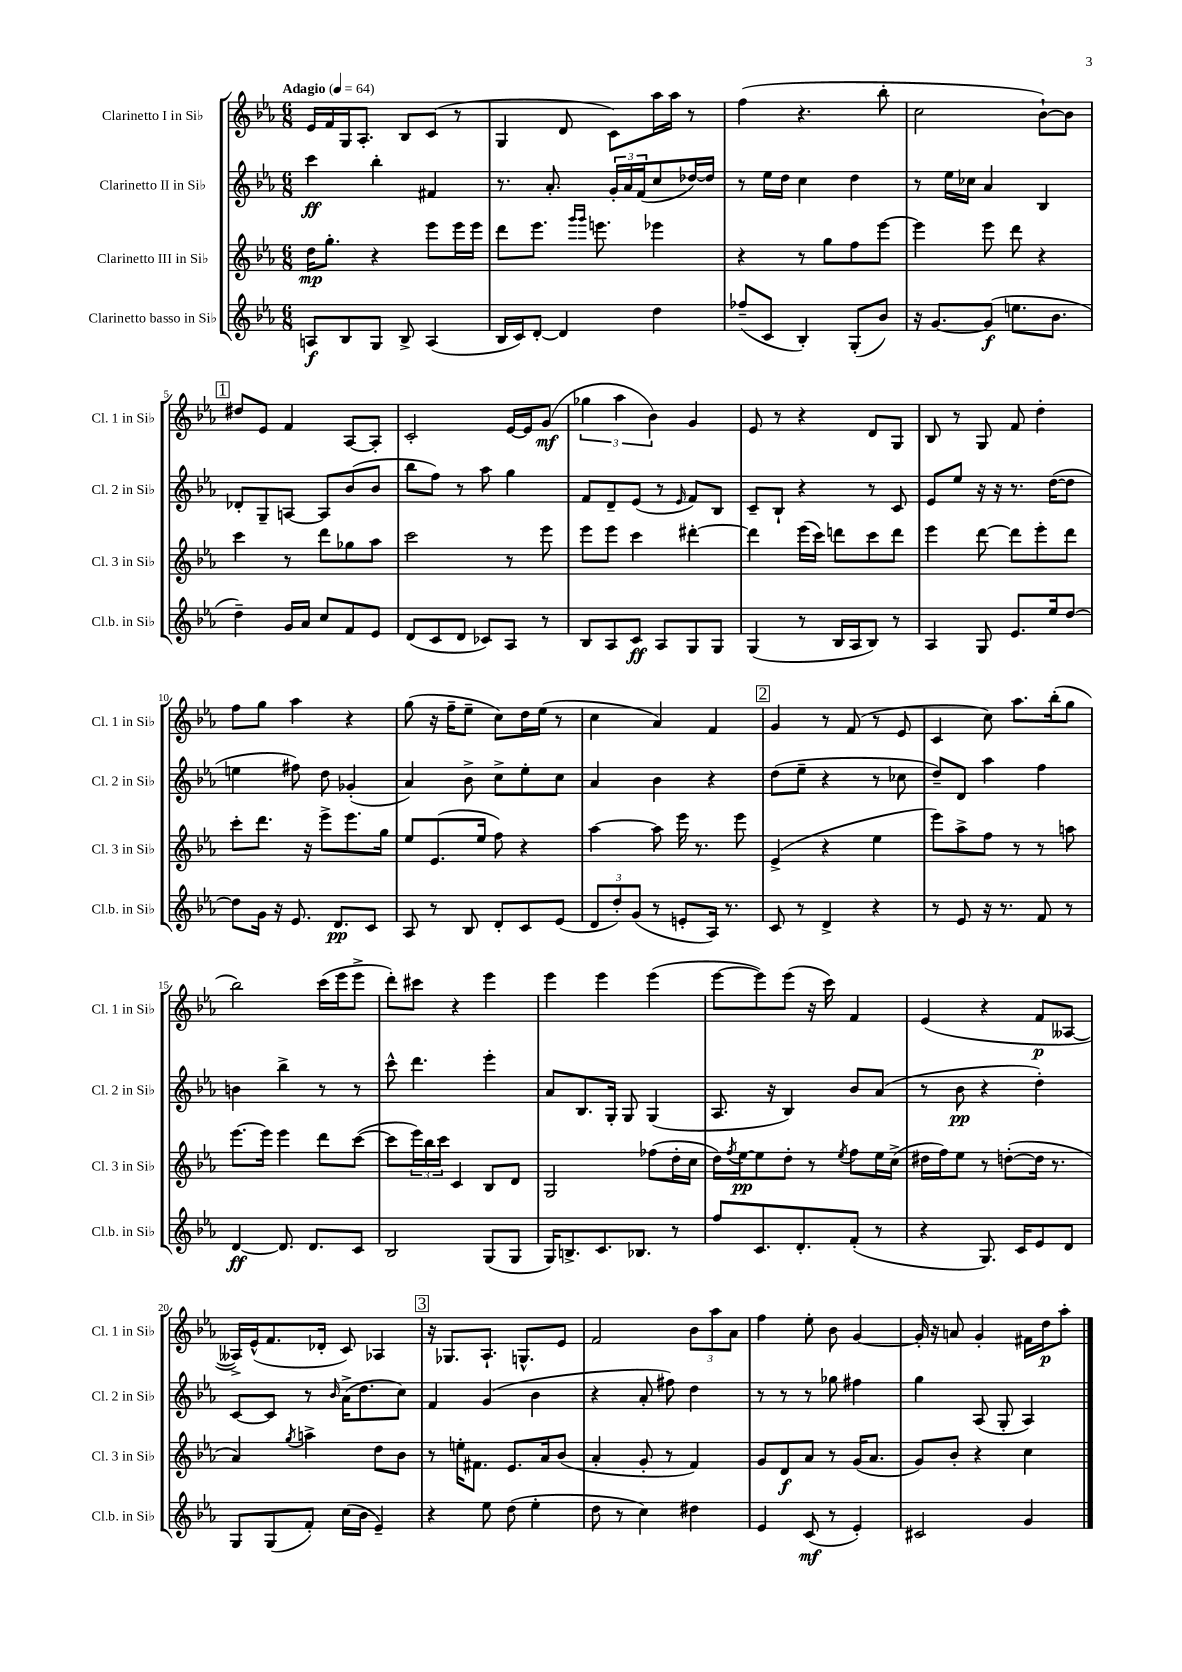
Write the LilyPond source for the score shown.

<<
\new StaffGroup <<
\new Staff = "s0" \with { instrumentName = "Clarinetto I in Sib" shortInstrumentName = "Cl. 1 in Sib" } {
    \clef treble \key ees \major \numericTimeSignature \time 6/8 \tempo "Adagio" 4 = 64
    ees'16 f'16 g16 aes8.-. bes8 c'8( r8 |
    g4 d'8 c'8) aes''16 aes''16 r8 |
    f''4( r4. bes''8-. |
    c''2 bes'8~-!) bes'8 |
    \mark \markup { \box "1" } dis''8 ees'8 f'4 aes8~ aes8-. |
    c'2-. ees'16~ ees'16 g'8\mf( |
    \tuplet 3/2 { ges''4 aes''4 bes'4) } g'4 |
    ees'8 r8 r4 d'8 g8 |
    bes8 r8 g8 f'8 d''4-. |
    f''8 g''8 aes''4 r4 |
    g''8( r16 f''16-- ees''8-- c''8) d''16 ees''16( r8 |
    c''4 aes'4) f'4 |
    \mark \markup { \box "2" } g'4 r8 f'8( r8 ees'8 |
    c'4 c''8) aes''8. bes''16-.( g''8 |
    bes''2) c'''16( ees'''16 ees'''8-> |
    d'''8-.) cis'''8 r4 ees'''4 |
    ees'''4 ees'''4 ees'''4( |
    ees'''8~ ees'''8) ees'''8( r16 c'''16) f'4 |
    ees'4( r4 f'8\p aeses8~ |
    aeses16->) ees'16-^( f'8. des'16-. c'8) aes4 |
    \mark \markup { \box "3" } r16 ges8. aes8.-! g8.-^ ees'8 |
    f'2 \tuplet 3/2 { bes'8 aes''8 aes'8 } |
    f''4 ees''8-. bes'8 g'4~ |
    g'16-. r16 a'8 g'4-. fis'16 d''16\p aes''8-. \bar "|." |
}
\new Staff = "s1" \with { instrumentName = "Clarinetto II in Sib" shortInstrumentName = "Cl. 2 in Sib" } {
    \clef treble \key ees \major \numericTimeSignature \time 6/8
    c'''4\ff bes''4-. fis'4 |
    r8. aes'8.-. \tuplet 3/2 { g'16-. aes'16 f'16( } c''8 des''16~) des''16 |
    r8 ees''16 d''16 c''4 d''4 |
    r8 ees''16 ces''16 aes'4 bes4 |
    \mark \markup { \box "1" } des'8-. g8-- a8~ a8 bes'8( bes'8 |
    bes''8 f''8) r8 aes''8 g''4 |
    f'8 d'8-- ees'8( r8 \grace { ees'16 } f'8) bes8 |
    c'8-- bes8-! r4 r8 c'8 |
    ees'8 ees''8 r16 r16 r8. d''16~( d''8 |
    e''4 fis''8) d''8 ges'4-.( |
    aes'4) bes'8-> c''8-> ees''8-. c''8 |
    aes'4 bes'4 r4 |
    \mark \markup { \box "2" } d''8( ees''8-- r4 r8 ces''8 |
    d''8--) d'8 aes''4 f''4 |
    b'4 bes''4-> r8 r8 |
    c'''8-^ d'''4. ees'''4-. |
    aes'8 bes8. g16-. g8 g4( |
    aes8. r16 bes4) bes'8 aes'8( |
    r8 bes'8\pp r4 d''4-.) |
    c'8~ c'8 r8 \grace { bes'16 } aes'16->( d''8. c''8) |
    \mark \markup { \box "3" } f'4 g'4( bes'4 |
    r4 aes'8-. fis''8) d''4 |
    r8 r8 r8 ges''8 fis''4 |
    g''4 aes8( g8-. aes4) \bar "|." |
}
\new Staff = "s2" \with { instrumentName = "Clarinetto III in Sib" shortInstrumentName = "Cl. 3 in Sib" } {
    \clef treble \key ees \major \numericTimeSignature \time 6/8
    d''16\mp g''8.-. r4 ees'''8 ees'''16 ees'''16 |
    d'''8 ees'''8. \grace { g'''16 g'''16 } e'''8. ees'''4 |
    r4 r8 g''8 f''8 ees'''8~ |
    ees'''4 ees'''8 d'''8 r4 |
    \mark \markup { \box "1" } c'''4 r8 d'''8 ges''8 aes''8 |
    c'''2 r8 ees'''8 |
    ees'''8 ees'''8 c'''4 dis'''4~-. |
    dis'''4 ees'''16( c'''16) d'''8 c'''8 d'''8 |
    ees'''4 d'''8~ d'''8 ees'''8-. d'''8 |
    c'''8-. d'''8. r16 ees'''8-> ees'''8. g''16 |
    ees''8 ees'8.( ees''16 f''8) r4 |
    aes''4~ aes''8 ees'''16 r8. ees'''8 |
    \mark \markup { \box "2" } ees'4->( r4 ees''4 |
    ees'''8) aes''8-> f''8 r8 r8 a''8 |
    ees'''8.~ ees'''16 ees'''4 d'''8 c'''8~( |
    c'''8 \tuplet 3/2 { ees'''16) bes''16 c'''16 } c'4 bes8 d'8 |
    g2 fes''8( d''16-. c''16 |
    d''16) \acciaccatura { f''8 } ees''16~\pp ees''8 d''8-. r8 \acciaccatura { ees''8 } f''8 ees''16 c''16->( |
    dis''16 f''16) ees''8 r8 d''8~-.( d''16 r8. |
    aes'4) \acciaccatura { g''8 } a''4-> d''8 bes'8 |
    \mark \markup { \box "3" } r8 e''16-. fis'8. ees'8. aes'16 bes'8( |
    aes'4-. g'8-. r8 f'4) |
    g'8 d'8\f aes'8 r8 g'16( aes'8. |
    g'8) bes'8-. r4 c''4 \bar "|." |
}
\new Staff = "s3" \with { instrumentName = "Clarinetto basso in Sib" shortInstrumentName = "Cl.b. in Sib" } {
    \clef treble \key ees \major \numericTimeSignature \time 6/8
    a8\f bes8 g8 bes8-> a4( |
    bes16 c'16) d'8~-. d'4 d''4 |
    fes''8--( c'8 bes4-.) g8-.( bes'8) |
    r16 g'8.~ g'8\f( e''8. bes'8. |
    \mark \markup { \box "1" } d''4--) g'16 aes'16 c''8 f'8 ees'8 |
    d'8( c'8 d'8 ces'8) aes8 r8 |
    bes8 aes8 c'8\ff aes8 g8 g8 |
    g4( r8 bes16 aes16 bes8) r8 |
    aes4 g8 ees'8. ees''16 d''8~ |
    d''8 g'16 r16 ees'8. d'8.\pp c'8 |
    aes8 r8 bes8 d'8-. c'8 ees'8( |
    \tuplet 3/2 { d'8 d''8-.) g'8( } r8 e'8-. aes16) r8. |
    \mark \markup { \box "2" } c'8 r8 d'4-> r4 |
    r8 ees'8 r16 r8. f'8 r8 |
    d'4~\ff d'8. d'8. c'8 |
    bes2 g8( g8 |
    g16) b8.-> c'8. bes8. r8 |
    f''8 c'8. d'8.-. f'8-.( r8 |
    r4 g8.) c'16 ees'8 d'8 |
    g8 g8( f'8-.) c''16( bes'16 ees'4--) |
    \mark \markup { \box "3" } r4 ees''8 d''8( ees''4-. |
    d''8 r8 c''4) dis''4 |
    ees'4 c'8\mf( r8 ees'4-.) |
    cis'2 g'4 \bar "|." |
}
>>
>>
